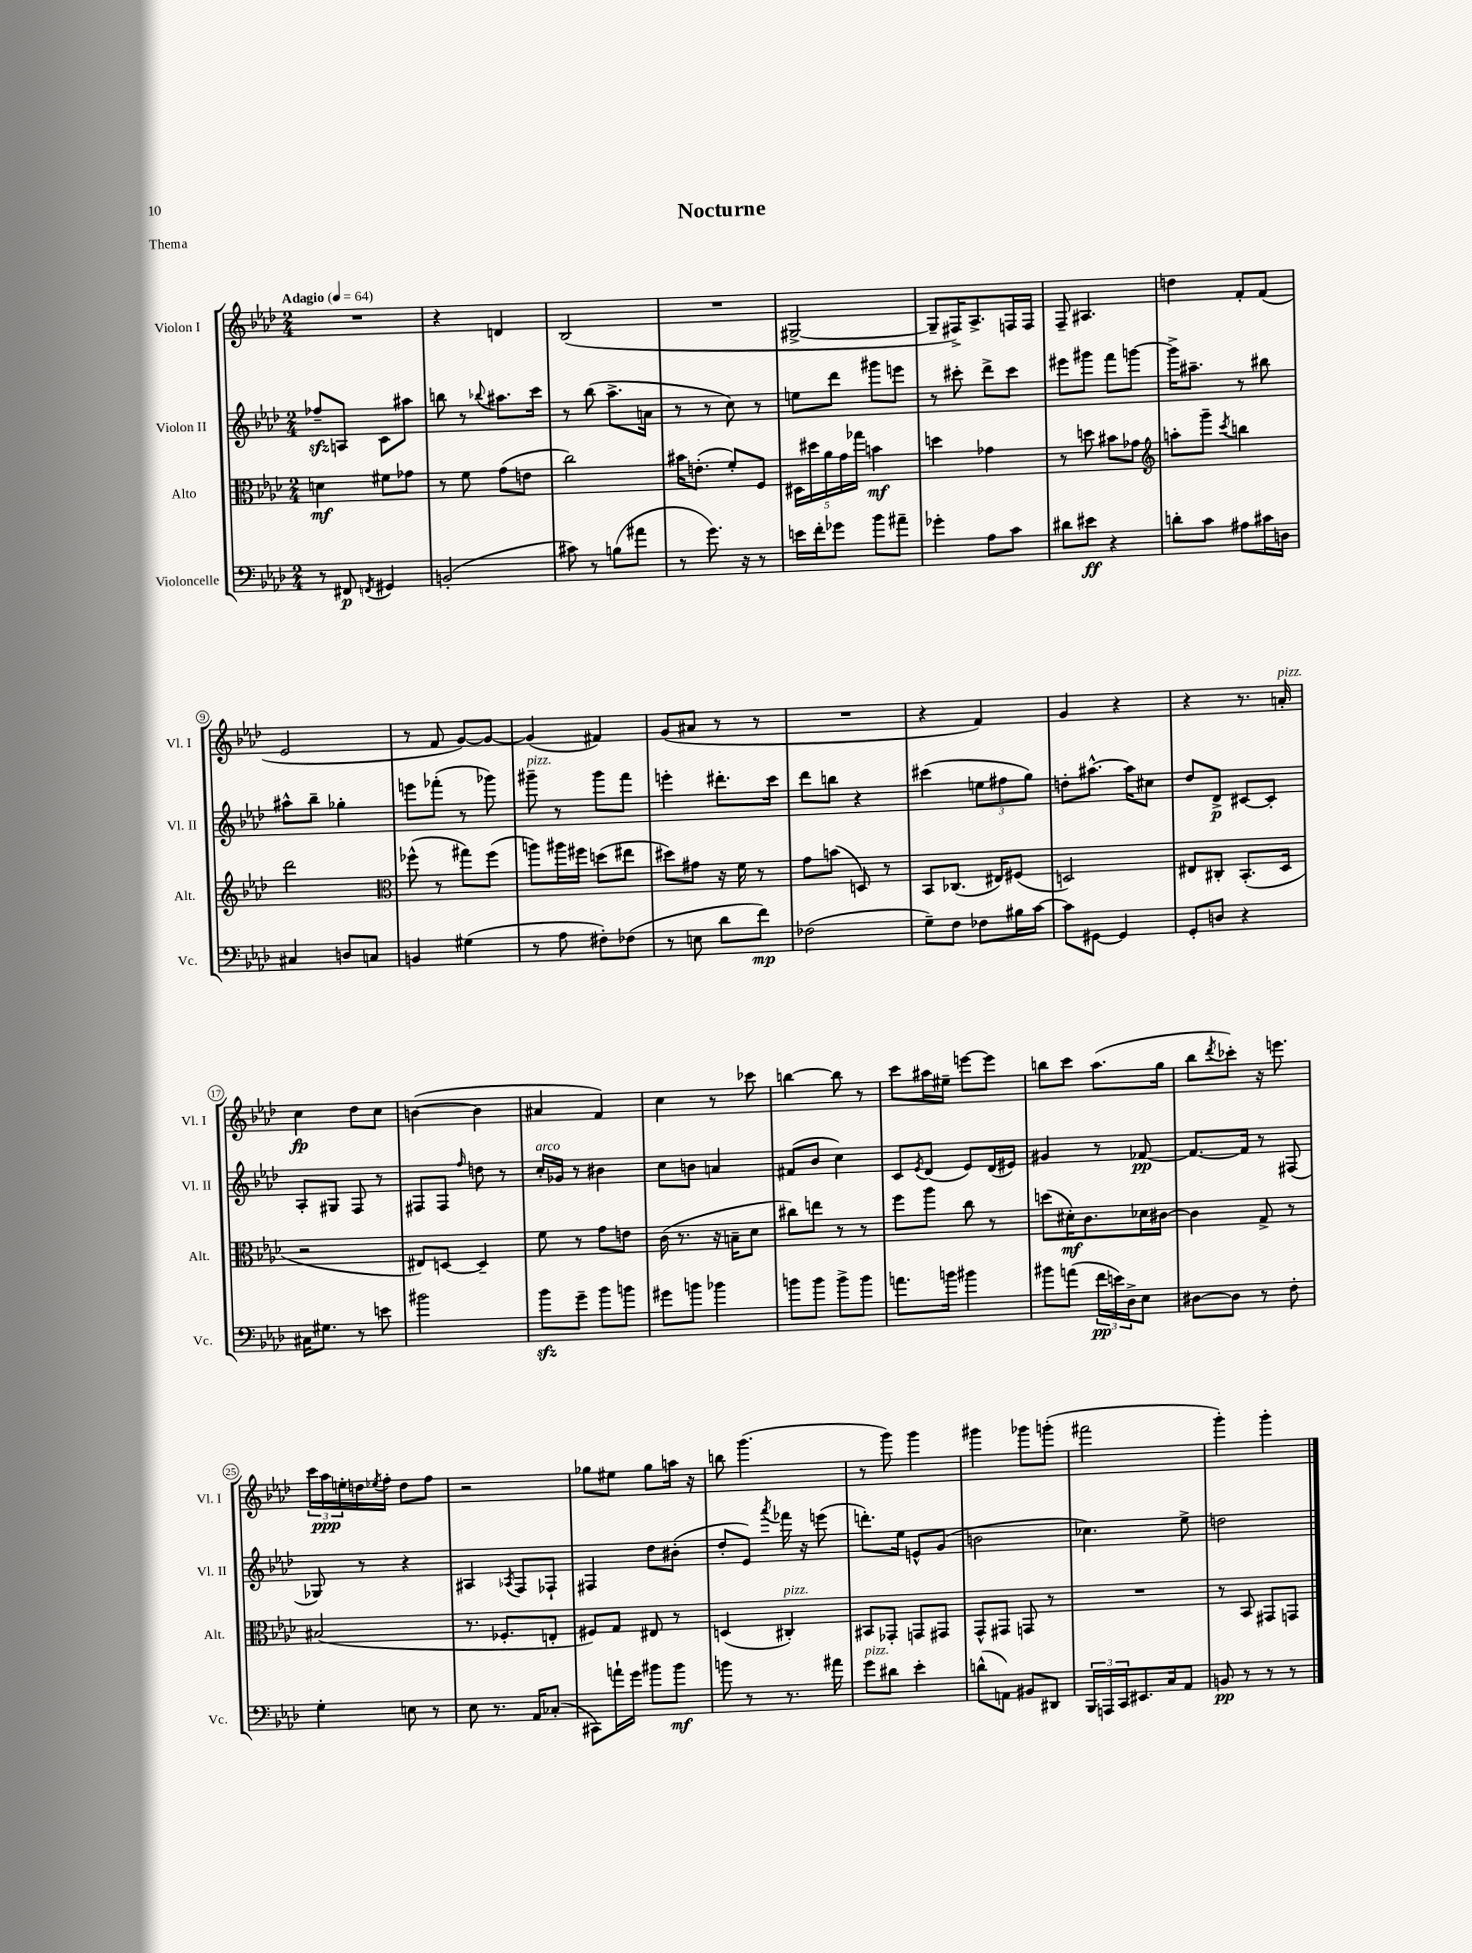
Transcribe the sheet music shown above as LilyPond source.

\header { title = "Nocturne" piece = "Thema" }
<<
\new StaffGroup <<
\new Staff = "s0" \with { instrumentName = "Violon I" shortInstrumentName = "Vl. I" } {
    \clef treble \key aes \major \numericTimeSignature \time 2/4 \tempo "Adagio" 4 = 64
    R2 |
    r4 d'4 |
    bes2( |
    R2 |
    gis2~-> |
    gis8-- fis16->) aes8.-> f16 f16 |
    f8-- ais4. |
    d''4 f'8-. f'8( |
    ees'2 |
    r8 f'8 g'8~) g'8~ |
    g'4( fis'4) |
    g'8( ais'8 r8 r8 |
    R2 |
    r4 f'4) |
    g'4 r4 |
    r4 r8. a'16-.^\markup { \italic "pizz." } |
    c''4\fp des''8 c''8 |
    b'4~( b'4 |
    ais'4 f'4) |
    c''4 r8 ces'''8 |
    b''4~ b''8 r8 |
    c'''8 ais''16 eis''16-- e'''8~ e'''8 |
    b''8 c'''8 aes''8.( g''16 |
    bes''8 \acciaccatura { des'''8 } ces'''8-.) r16 e'''8. |
    \tuplet 3/2 { c'''16 aes''16\ppp e''16-. } d''16 \acciaccatura { ees''8 } f''16-. d''8 f''8 |
    r2 |
    ges''8 eis''8 ges''8 a''16 r16 |
    b''8 g'''4.( |
    r8 g'''8) g'''4 |
    gis'''4 ges'''8 g'''8-.( |
    fis'''2 |
    g'''4-.) g'''4-. \bar "|." |
}
\new Staff = "s1" \with { instrumentName = "Violon II" shortInstrumentName = "Vl. II" } {
    \clef treble \key aes \major \numericTimeSignature \time 2/4
    fes''8--\sfz a8 c'8 ais''8 |
    b''8 r8 \appoggiatura { bes''8 } ais''8. c'''16 |
    r8 bes''8( aes''8.-> a'16 |
    r8 r8 c''8) r8 |
    e''8 des'''8 gis'''8 e'''8 |
    r8 cis'''8-. des'''8-> cis'''8 |
    eis'''8 gis'''8 f'''8 g'''8~ |
    g'''16-> ais''8.-- r8 bis''8 |
    ais''8-^ bes''8-- ges''4-. |
    e'''8 fes'''8-.( r8 ges'''8) |
    gis'''8--^\markup { \italic "pizz." } r8 gis'''8 f'''8 |
    e'''4-. dis'''8.-. c'''16 |
    des'''8 b''8 r4 |
    cis'''4( \tuplet 3/2 { e''8 fis''8 g''8) } |
    d''8-. ais''8.~-^ ais''16 cis''8 |
    des''8 des'8->\p cis'8~ cis'8-. |
    aes8-. gis8 f8 r8 |
    fis8 fis8 \grace { f''16 } d''8 r8 |
    c''16-.^\markup { \italic "arco" } ges'16 r8 bis'4 |
    c''8 b'8 a'4 |
    fis'8( bes'8 c''4) |
    c'8 \acciaccatura { ees'8 } des'8( ees'8) des'16( eis'16) |
    gis'4 r8 fes'8~\pp |
    fes'8.~ fes'16 r8 fis8( |
    ges8) r8 r4 |
    ais4 \acciaccatura { aes8 } f8 fes8-! |
    fis4 des''8 bis'8-.( |
    des''8-. ees'8) \acciaccatura { aes'''8 } fes'''16 r16 e'''8( |
    d'''8.-.) ees''16 e'8-^ g'8( |
    b'2 |
    ces''4.) ees''8-> |
    d''2 \bar "|." |
}
\new Staff = "s2" \with { instrumentName = "Alto" shortInstrumentName = "Alt." } {
    \clef alto \key aes \major \numericTimeSignature \time 2/4
    d'4\mf fis'8 ges'8 |
    r8 f'8 g'8( e'8 |
    c''2) |
    bis'16 e'8.-.( f'8-.) f8 |
    \tuplet 5/4 { dis16 dis''16 aes'16 g'16 ges''16 } b'4\mf |
    d''4 ges'4 |
    r8 d''8 bis'8 ges'8 |
    \clef treble a''8-. g'''8-- \acciaccatura { c'''8 } b''4 |
    des'''2 |
    \clef alto fes''8-^( r8 gis''8) fes''8( |
    a''8) ais''16 fis''16 d''8( eis''8 |
    dis''8) gis'8 r16 f'16 r8 |
    g'8 b'8( d8) r8 |
    bes,8 ces8.( eis16) fis8( |
    d2) |
    eis8 cis8-. bes,8.-.( des16 |
    r2 |
    eis8) d8~ d4-- |
    f'8 r8 g'8 e'8 |
    c'16( r8. r16 b16-- des'8 |
    cis''8) e''8 r8 r8 |
    f''8 aes''8 c''8 r8 |
    d''8( dis'16-.\mf) c'8. des'16 cis'16~ |
    cis'4 g8-> r8 |
    bis2( |
    r8. fes8.-. e8-. |
    fis8) g8 eis8 r8 |
    d4( cis4-.^\markup { \italic "pizz." }) |
    bis,8 ges,8-. g,8 gis,8 |
    g,8-^ gis,8 g,8 r8 |
    R2 |
    r8 bes,8 gis,8 g,8 \bar "|." |
}
\new Staff = "s3" \with { instrumentName = "Violoncelle" shortInstrumentName = "Vc." } {
    \clef bass \key aes \major \numericTimeSignature \time 2/4
    r8 fis,8\p \acciaccatura { f,8 } gis,4 |
    b,2-.( |
    cis'8) r8 b8( ais'8 |
    r8 g'8.) r16 r8 |
    e'16 f'16-. ges'8 bes'8 ais'8-- |
    ges'4-. aes8 c'8 |
    dis'8 eis'8\ff r4 |
    d'8-. c'8 ais8 cis'16 d16 |
    cis4 d8 c8 |
    b,4 gis4( |
    r8 aes8 fis8-.) fes8( |
    r8 e8 des'8 f'8\mp) |
    fes2( |
    g8--) f8 fes8 bis16 c'16~ |
    c'8 gis,8~ gis,4 |
    g,8-. d8 r4 |
    cis16 gis8. r8 e'8 |
    bis'2 |
    bes'8\sfz g'8-- bes'8 b'8 |
    gis'8 b'8 bes'4 |
    b'8 b'8 b'8-> b'8 |
    a'8. b'16 bis'4 |
    bis'8 a'8( \tuplet 3/2 { f'16\pp e'16) des16-> } ees8 |
    dis8~ dis8 r8 f8-. |
    g4-. e8 r8 |
    ees8 r8. aes,16 ces8-.( |
    cis,8) a'16-! g'16 bis'8 bis'8\mf |
    b'8 r8 r8. ais'16 |
    g'8^\markup { \italic "pizz." } dis'8 ees'4-. |
    d'8-^( a,8) bis,8 dis,8 |
    \tuplet 3/2 { bes,,16 a,,16 c,16 } eis,8. c16 aes,8 |
    b,8\pp r8 r8 r8 \bar "|." |
}
>>
>>
\layout { \context { \Score \override BarNumber.stencil = #(make-stencil-circler 0.1 0.3 ly:text-interface::print) } }
